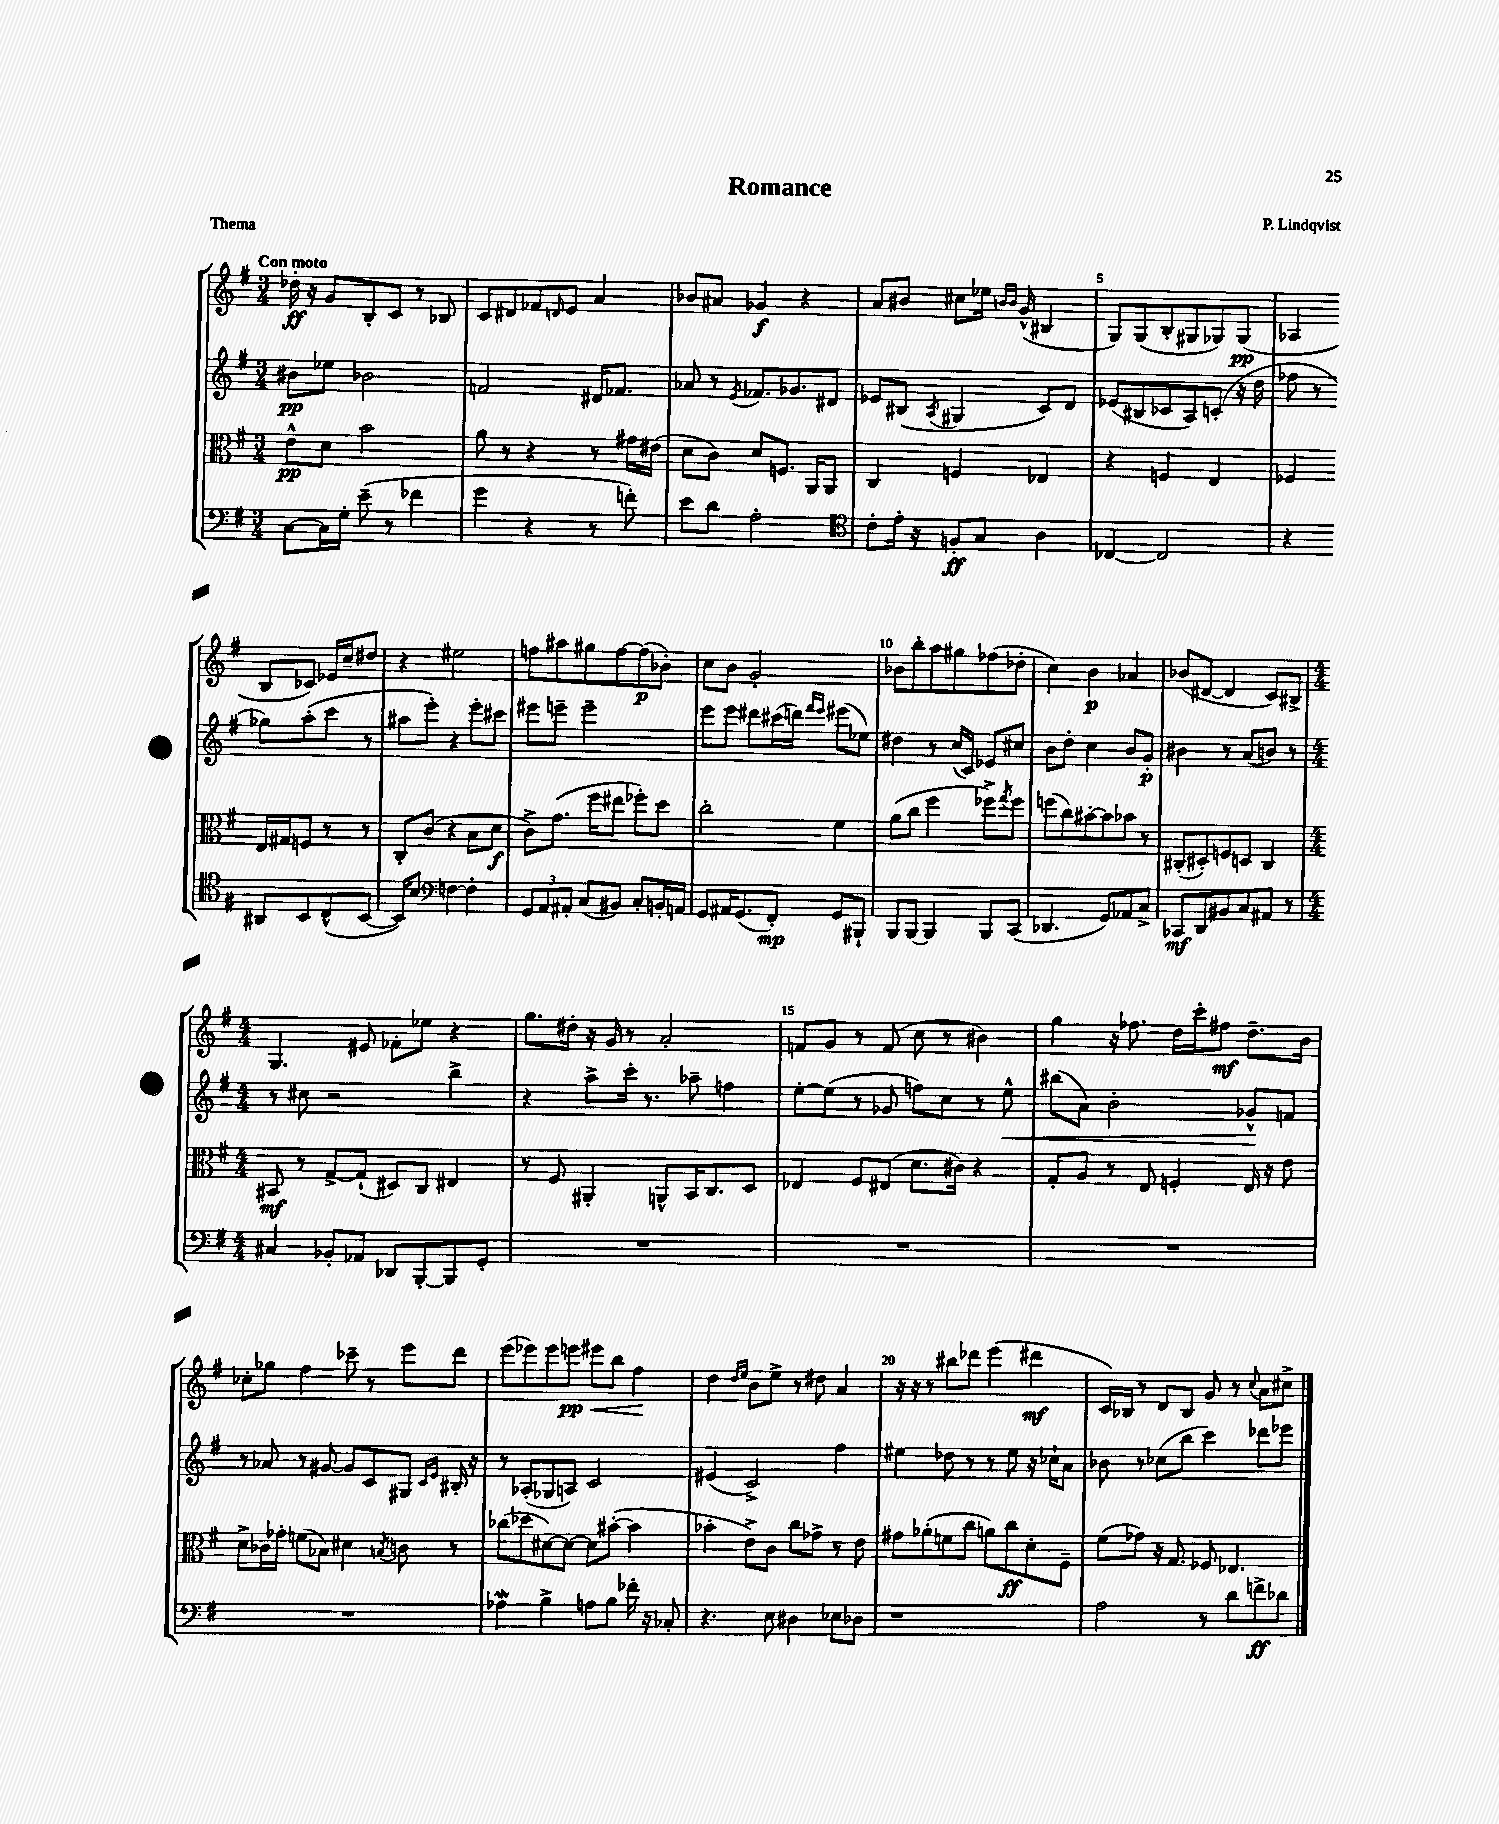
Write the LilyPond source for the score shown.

\header { title = "Romance" composer = "P. Lindqvist" piece = "Thema" }
<<
\new StaffGroup <<
\new Staff = "s0" {
    \clef treble \key g \major \numericTimeSignature \time 3/4 \tempo "Con moto"
    des''16-.\ff r16 g'8 b8-. c'8 r8 bes8 |
    c'8 dis'8 fes'8 \grace { d'16 } e'8 a'4 |
    bes'8 ais'8 ges'4\f r4 |
    a'8 bis'8 cis''8 ees''16 \grace { b'16 b'16 } g'16-^( bis4 |
    g8) g8( b8-. gis8 ges8) ges8\pp( |
    aes4 b8 ces'8) ees'16 c''16-- dis''8 |
    r4 eis''2 |
    f''8 ais''8 gis''8 f''8~ f''8\p( bes'8-.) |
    c''8 b'8 g'2-. |
    bes'8 b''8-. a''8 gis''8 fes''8( des''8-. |
    c''4) b'4\p aes'4 |
    bes'8( dis'8~ dis'4 c'8) bis8-> |
    \numericTimeSignature \time 4/4 g4. eis'8 fes'8-. ees''8 r4 |
    g''8. dis''16-. r16 g'16 r8 a'2-. |
    f'8 g'8 r8 f'8( c''8 r8 bis'4) |
    g''4 r16 fes''8. d''16 c'''16-. fis''8\mf d''8.-- b'16 |
    ces''8-. ges''8 fis''4 ces'''8-- r8 e'''8 d'''8 |
    e'''8( ees'''8) ees'''8 e'''8\pp eis'''8\< b''8 fis''4\! |
    d''4 \grace { d''16 e''16 } b'8 e''8-> r8 dis''8 a'4 |
    r16 r16 r8 bis''8 des'''8 e'''4( dis'''4\mf |
    c'16) bes16 r8 d'8 bes8 g'8 r8 \appoggiatura { c''8 } a'8 cis''8-> \bar "|." |
}
\new Staff = "s1" {
    \clef treble \key g \major \numericTimeSignature \time 3/4
    bis'8\pp ees''8 bes'2 |
    f'2 dis'16 fes'8. |
    aes'8 r8 \acciaccatura { e'8 } fes'8. ges'8. dis'8 |
    ees'8 bis8( \acciaccatura { a8 } gis4 c'8) d'8 |
    ees'8( bis8 ces'8 a8) c'8-.( r16 d''16 |
    fes''8 r8 ges''8) a''8-.( c'''8 r8 |
    ais''8 e'''8-.) r4 e'''8-. cis'''8 |
    eis'''8 e'''8-- e'''2-- |
    e'''8 e'''8 dis'''8 cis'''16( d'''16) \grace { fis'''16 e'''16 } eis'''8( ees''8) |
    dis''4 r8 c''16( c'16) ees'8 cis''8 |
    b'8 d''8-. c''4 b'8 g'8-.\p |
    bis'4 r8 a'8( b'8) r8 |
    \numericTimeSignature \time 4/4 r8 cis''8 r2 b''4-> |
    r4 a''8-> c'''16-. r8. aes''8-- f''4 |
    e''8~-. e''8( r8 ges'8 f''8) c''8 r8 e''8-^\< |
    bis''8( a'8) b'2-. ges'8-^\! f'8 |
    r8 aes'8 r8 gis'8~ gis'8 c'8 gis8 \grace { c'16 e'16 } bis16-. r16 |
    r8 aes8-.( ges8 a8) c'2 |
    eis'4( c'2->) fis''4 |
    eis''4 des''8 r8 r8 eis''8 r16 ces''16-! a'8 |
    bes'8 r8 ces''8( b''8 c'''4) des'''8 ees'''8 \bar "|." |
}
\new Staff = "s2" {
    \clef alto \key g \major \numericTimeSignature \time 3/4
    e'8-^\pp d'8 b'2 |
    a'8 r8 r4 r8 gis'16 eis'16( |
    d'8 c'8) d'8 f8. a,16 a,8 |
    c4 f4 ees4 |
    r4 f4 e4 |
    fes4 e16 gis16 f8 r8 r8 |
    c8-. c'8( r4 b8 d'8\f |
    c'8->) g'8.( fis''16 eis''8 fes''8-.) d''8 |
    c''2-. fis'4 |
    a'8( c''8 fis''4 fes''8->) \acciaccatura { g''8 } fes''8 |
    f''8( c''8) bis'8~-. bis'8 bes'8 r8 |
    cis8-.( dis8-.) f8 d8 cis4 |
    \numericTimeSignature \time 4/4 bis,8\mf r8 g8~-> g8-!( dis8) c8 eis4 |
    r8 fis8 ais,4-. a,8-^ b,16 c8. d8 |
    ees4 fis8 eis8( d'8. cis'16) r4 |
    g8-. a8 r8 e8 f4-. e16 r16 e'8 |
    d'8-> ces'16 ges'16-. f'8( bes8) dis'4 \acciaccatura { b8 } c'8 r8 |
    ces''8( des''8 dis'8~) dis'8~ dis'8 bis'8~-.( bis'4 |
    bes'4-. e'8->) c'8 c''8 ges'8-> r8 e'8 |
    gis'8 aes'8-.( f'8 c''8 a'8) c''8\ff d'8-. fis8-- |
    fis'8( ges'8) r16 g8. fes8 ees4. \bar "|." |
}
\new Staff = "s3" {
    \clef bass \key g \major \numericTimeSignature \time 3/4
    c8~ c16 g16-. e'8--( r8 fes'4 |
    g'4 r4 r8 f'8-.) |
    e'8 d'8 a2-. |
    \clef tenor c'8-. e'16-. r16 f8-.\ff g8 a4 |
    ces4~ ces2 |
    r4 ais,8 b,8 c8-^( b,8~ |
    b,16) b8. \clef bass f4~ f4-. |
    \tuplet 3/2 { g,8 a,8 ais,8-. } c8( bis,8) c8-. b,16-. a,16 |
    g,8 ais,16 g,8.( fis,8-.\mp) g,8 bis,,8-! |
    b,,8 b,,8~ b,,4 b,,8 c,8( |
    des,4. g,8) aes,8 c8-> |
    ces,8\mf d,8 bis,8 c8 ais,8 r8 |
    \numericTimeSignature \time 4/4 cis4 bes,8-. aes,8 des,8 b,,8~-. b,,8 g,8-. |
    R1 |
    R1 |
    R1 |
    R1 |
    aes4\mordent b4-> a8 b8 fes'16-. r16 ces8-. |
    r4. e8 dis4 ees8 des8 |
    r1 |
    a2 r8 d'8 f'8->\ff des'8 \bar "|." |
}
>>
>>
\layout { \context { \Score \override BarNumber.break-visibility = ##(#f #t #t) barNumberVisibility = #(every-nth-bar-number-visible 5) } }
